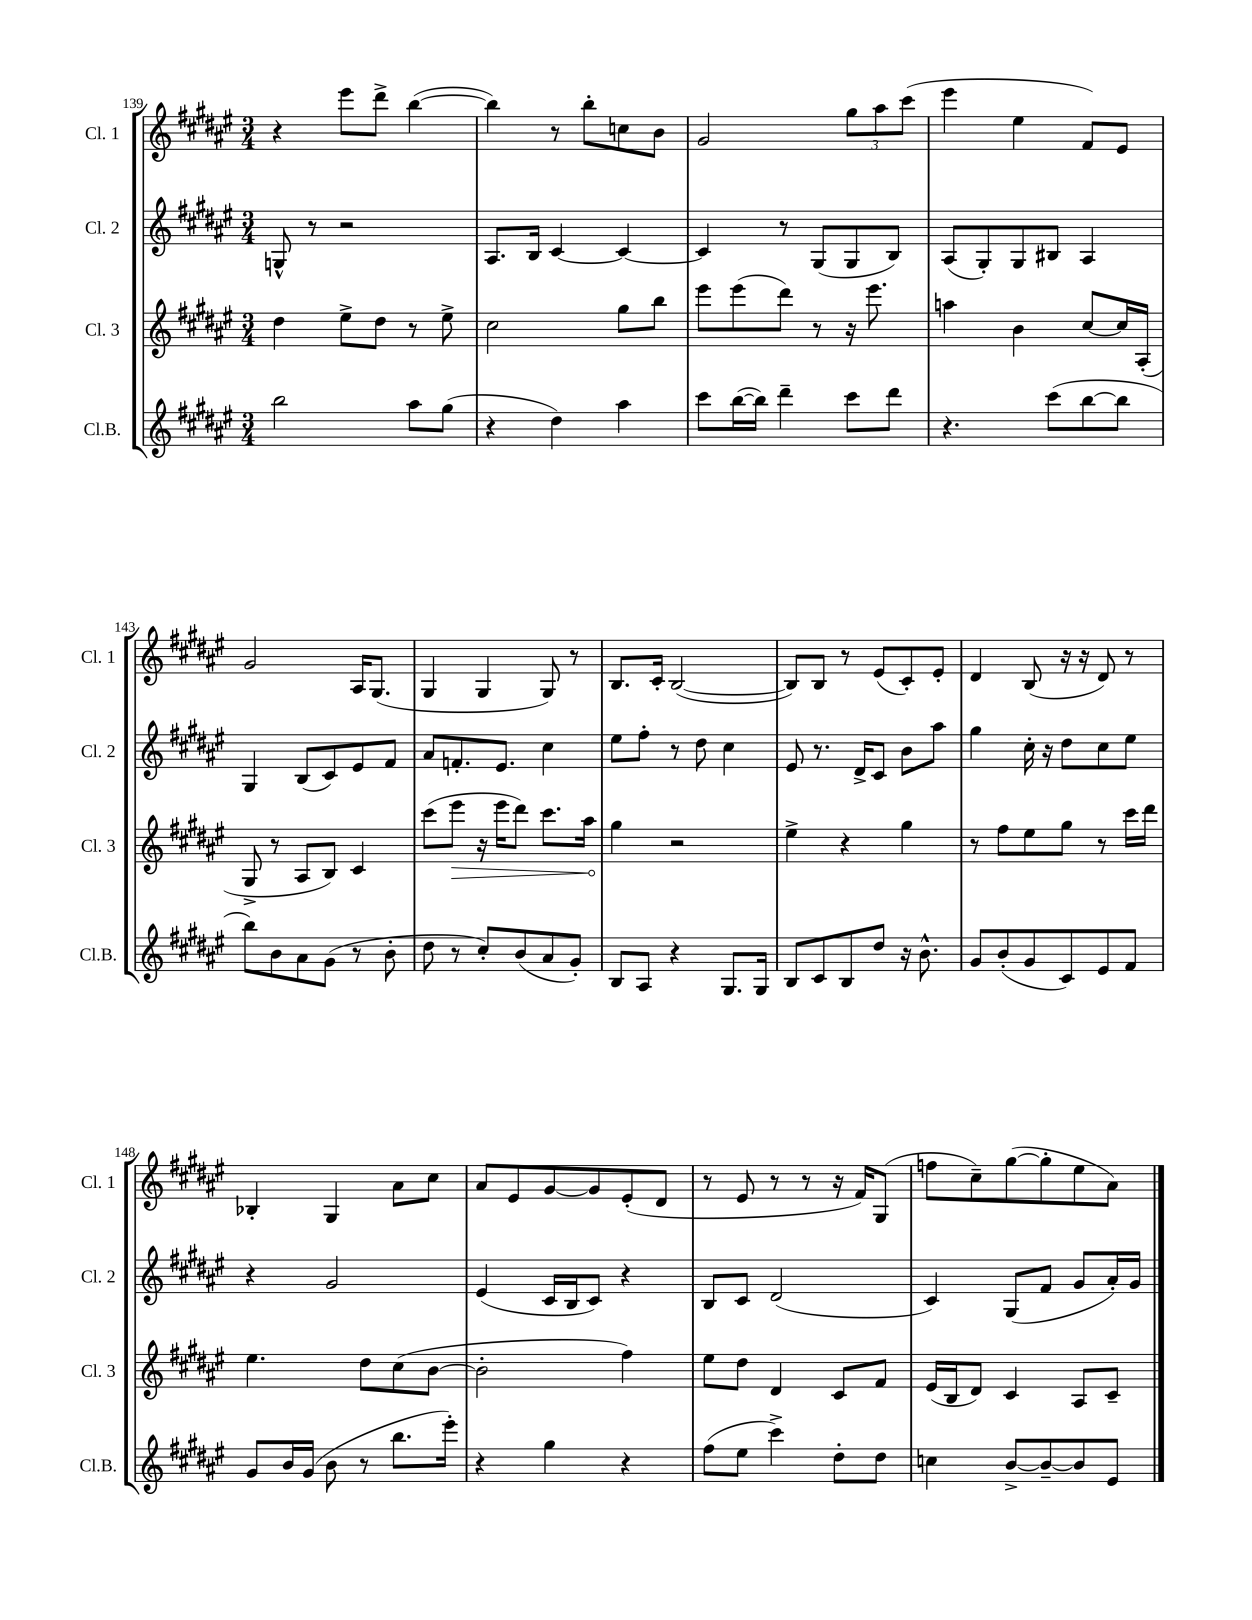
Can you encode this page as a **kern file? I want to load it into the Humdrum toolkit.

**kern	**kern	**kern	**kern
*staff4	*staff3	*staff2	*staff1
*clefG2	*clefG2	*clefG2	*clefG2
*k[f#c#g#d#a#e#]	*k[f#c#g#d#a#e#]	*k[f#c#g#d#a#e#]	*k[f#c#g#d#a#e#]
*M3/4	*M3/4	*M3/4	*M3/4
2bb	4dd#	8G^^	4r
.	.	8r	.
.	8ee#^	2r	8eee#
.	8dd#	.	8ddd#^
8aa#	8r	.	([4bb
(8gg#	8ee#^	.	.
=	=	=	=
4r	2cc#	8.A#	4bb])
.	.	16B	.
4dd#)	.	[4c#	8r
.	.	.	8bb'
4aa#	8gg#	4c#_	8cc
.	8bb	.	8b
=	=	=	=
8ccc#	8eee#	4c#]	2g#
([16bb	(8eee#	.	.
16bb])	.	.	.
4ddd#~	8ddd#)	8r	.
.	8r	(8G#	.
8ccc#	16r	8G#	12gg#
.	8.eee#	.	.
.	.	.	12aa#
8ddd#	.	8B)	.
.	.	.	(12ccc#
=	=	=	=
4.r	4aa	(8A#	4eee#
.	.	8G#')	.
.	4b	8G#	4ee#
(8ccc#	.	8B#	.
[8bb	[8cc#	4A#	8f#)
8bb]	16cc#]	.	8e#
.	(16A#'	.	.
=	=	=	=
8bb)	8G#^	4G#	2g#
8b	8r	.	.
8a#	8A#	(8B	.
(8g#	8B)	8c#)	.
8r	4c#	8e#	16A#
.	.	.	(8.G#
8b'	.	8f#	.
=	=	=	=
8dd#	(8ccc#	8a#	4G#
8r	8eee#	8.f'	.
8cc#')	16r	.	4G#
.	16eee#	8.e#	.
(8b	8ddd#)	.	.
8a#	8.ccc#	4cc#	8G#)
8g#')	.	.	8r
.	16aa#	.	.
=	=	=	=
8B	4gg#	8ee#	8.B
8A#	.	8ff#'	.
.	.	.	16c#'
4r	2r	8r	([2B
.	.	8dd#	.
8.G#	.	4cc#	.
16G#	.	.	.
=	=	=	=
8B	4ee#^	8e#	8B])
8c#	.	8.r	8B
8B	4r	.	8r
.	.	16d#^	.
8dd#	.	8c#	(8e#
16r	4gg#	8b	8c#')
8.b^^	.	.	.
.	.	8aa#	8e#'
=	=	=	=
8g#	8r	4gg#	4d#
(8b'	8ff#	.	.
8g#	8ee#	16cc#'	(8B
.	.	16r	.
8c#)	8gg#	8dd#	16r
.	.	.	16r
8e#	8r	8cc#	8d#)
8f#	16ccc#	8ee#	8r
.	16ddd#	.	.
=	=	=	=
8g#	4.ee#	4r	4B-'
16b	.	.	.
(16g#	.	.	.
8b	.	2g#	4G#
8r	8dd#	.	.
8.bb	(8cc#	.	8a#
.	[8b	.	8cc#
16eee#')	.	.	.
=	=	=	=
4r	2b']	(4e#	8a#
.	.	.	8e#
4gg#	.	16c#	[8g#
.	.	16B	.
.	.	8c#)	8g#]
4r	4ff#)	4r	(8e#'
.	.	.	8d#
=	=	=	=
(8ff#	8ee#	8B	8r
8ee#	8dd#	8c#	8e#
4ccc#^)	4d#	(2d#	8r
.	.	.	8r
8dd#'	8c#	.	16r
.	.	.	16f#)
8dd#	8f#	.	(8G#
=	=	=	=
4cc	(16e#	4c#)	8ff
.	16B	.	.
.	8d#)	.	8cc#~)
[8b^	4c#	(8G#	([8gg#
8b~_	.	8f#	8gg#']
8b]	8A#	8g#	8ee#
8e#	8c#~	16a#')	8a#)
.	.	16g#	.
==	==	==	==
*-	*-	*-	*-
